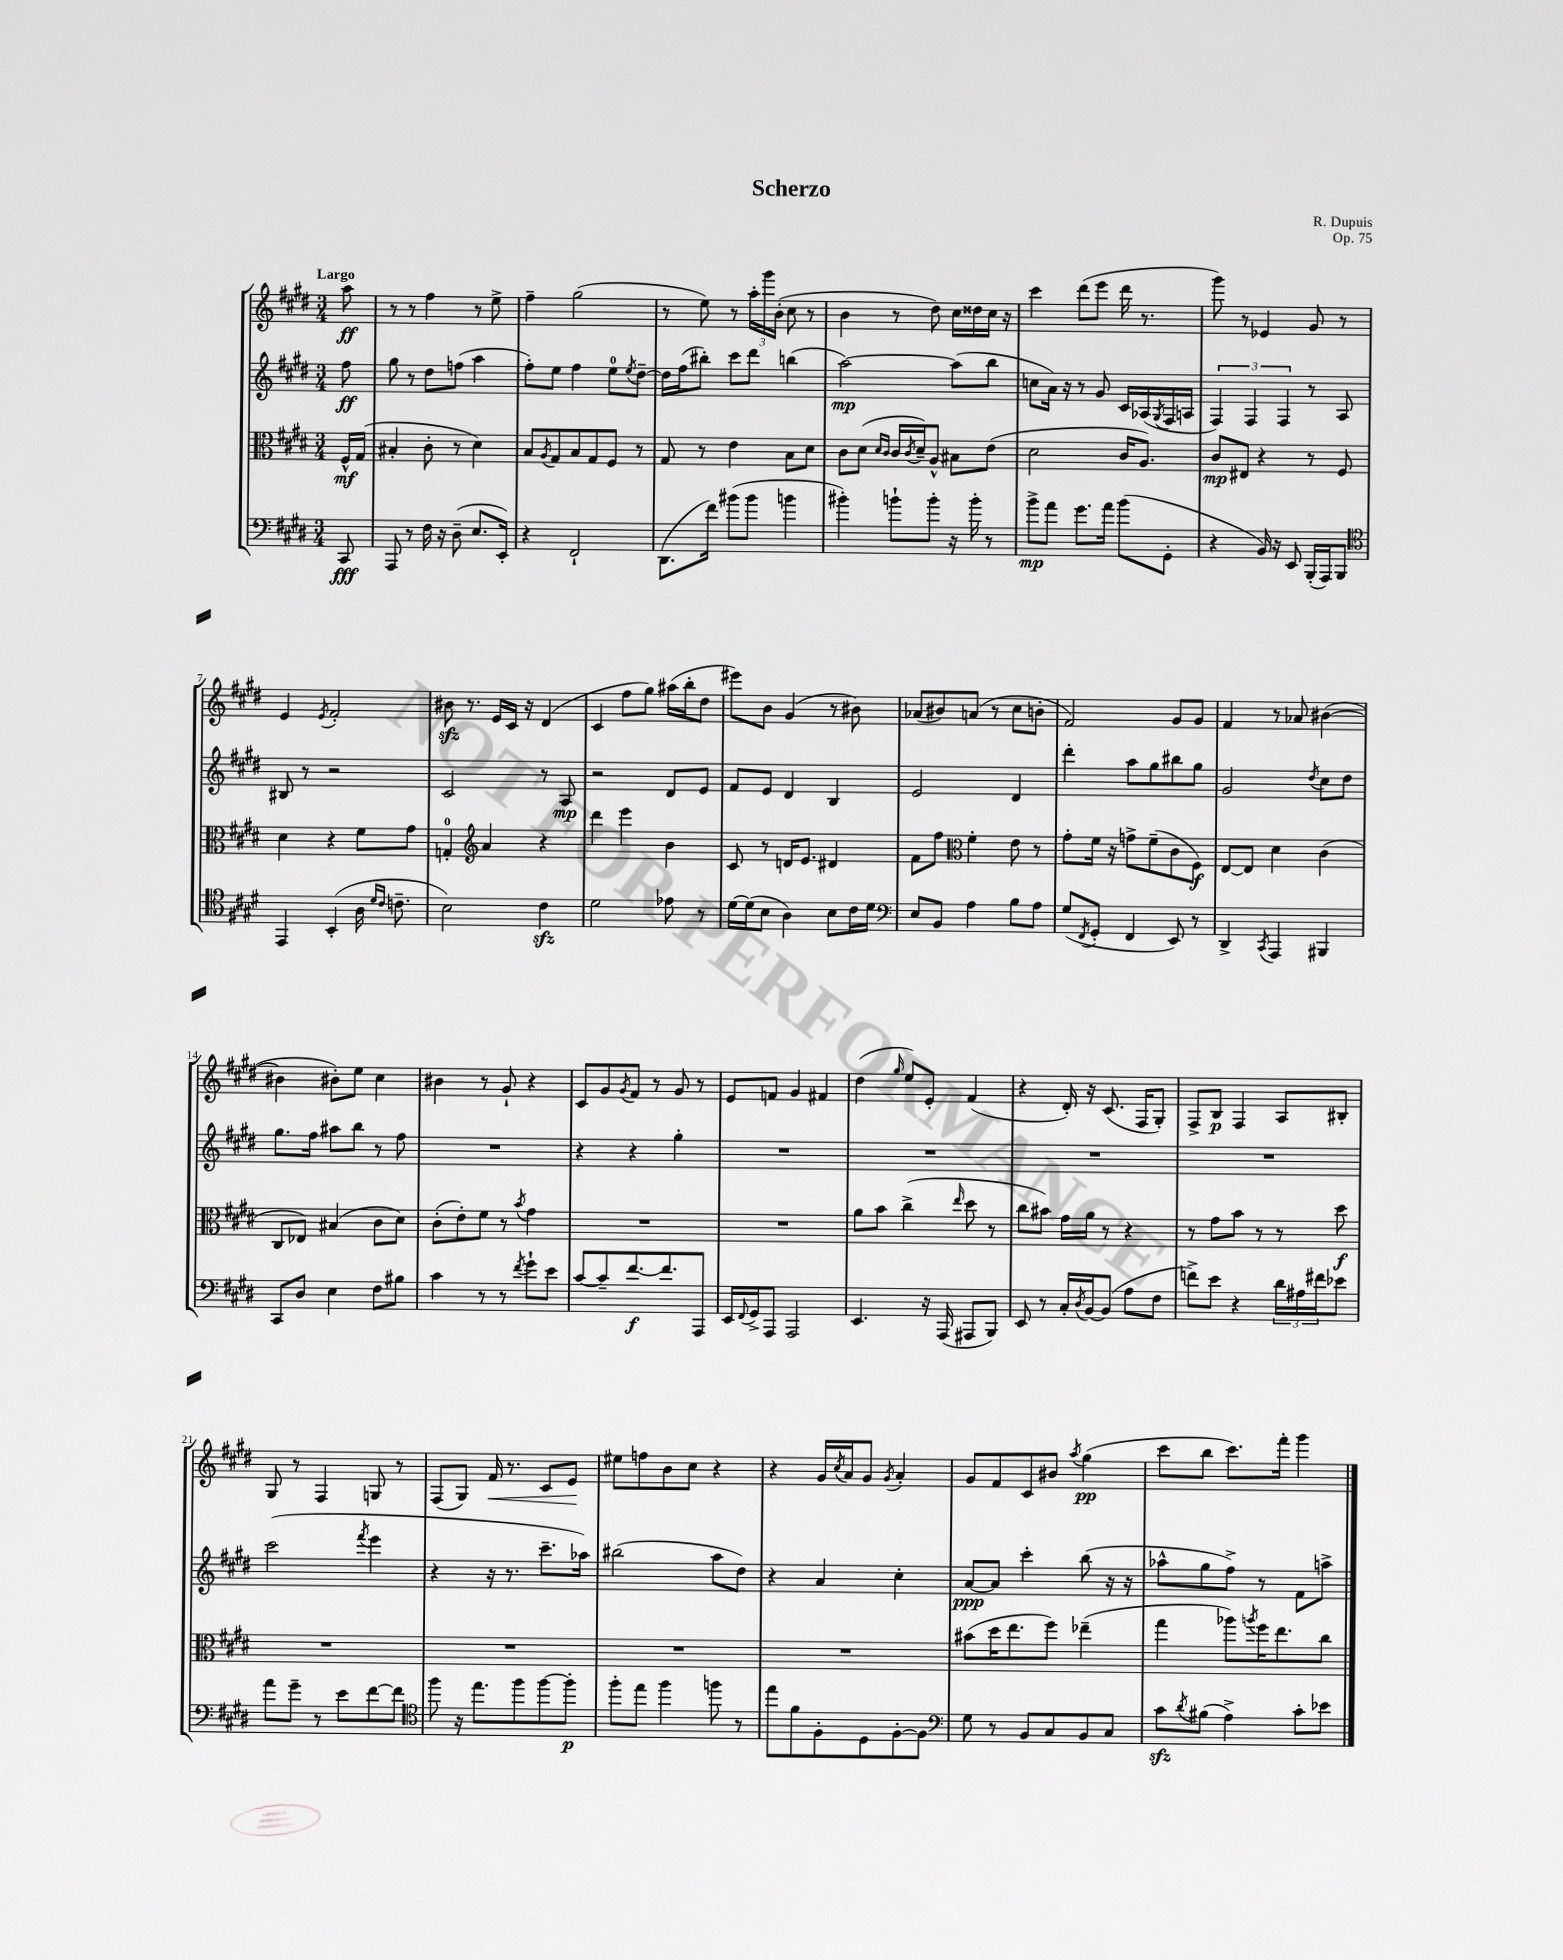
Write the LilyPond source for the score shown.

\header { title = "Scherzo" composer = "R. Dupuis" opus = "Op. 75" }
<<
\new StaffGroup <<
\new Staff = "s0" {
    \clef treble \key e \major \numericTimeSignature \time 3/4 \partial 8 \tempo "Largo"
    a''8\ff |
    r8 r8 fis''4 r8 e''8-> |
    fis''4-- gis''2( |
    r8 e''8) r8 \tuplet 3/2 { a''16-. gis'''16 b'16-.( } cis''8 r8 |
    b'4 r8 dis''8) cis''16 disis''16 cis''16 r16 |
    cis'''4 dis'''8( e'''8 dis'''16 r8. |
    gis'''8) r8 ees'4 gis'8 r8 |
    e'4 \acciaccatura { e'8 } fis'2-. |
    bis'8\sfz r8. e'16 cis'16 r16 dis'4( |
    cis'4 fis''8 gis''8) ais''16( b''16-. dis''8 |
    eis'''8) b'8 gis'4( r8 bis'8) |
    aes'8( bis'8) a'8( r8 cis''8 b'8-. |
    fis'2) gis'8 gis'8 |
    fis'4 r8 aes'8 bis'4~( |
    bis'4 bis'8-.) e''8 cis''4 |
    bis'4 r8 gis'8-! r4 |
    cis'8 gis'8 \acciaccatura { gis'8 } fis'8 r8 gis'8 r8 |
    e'8 f'8 gis'4 fis'4 |
    dis''4( \grace { gis''16 } e''8) e'8-. fis'4( |
    r4 dis'16-.) r16 cis'8.( fis16 gis8-.) |
    fis8-> b8\p fis4 a8 bis8-. |
    gis8 r8 fis4 g8 r8 |
    fis8( gis8) fis'16\< r8. cis'8 e'8\! |
    eis''8 f''8 b'8 cis''8 r4 |
    r4 gis'16 \acciaccatura { cis''8 } a'16 gis'8 \acciaccatura { gis'8 } a'4-. |
    gis'8 fis'8 cis'8 bis'8 \acciaccatura { a''8 } gis''4\pp( |
    cis'''8 b''8 cis'''8.) fis'''16-. gis'''4 \bar "|." |
}
\new Staff = "s1" {
    \clef treble \key e \major \numericTimeSignature \time 3/4 \partial 8
    fis''8\ff |
    gis''8 r8 dis''8 f''8( a''4 |
    fis''8-.) e''8 fis''4 e''8-0 \acciaccatura { e''8 } dis''8~-- |
    dis''16 fis''16( bis''8-.) cis'''8 dis'''8 b''4( |
    a''2~\mp) a''8( b''8 |
    c''8 a'16) r16 r8 gis'8 cis'16 aes16( \acciaccatura { gis8 } fis16 a16 |
    \tuplet 3/2 { fis4) fis4 fis4 } r8 a8 |
    bis8 r8 r2 |
    cis'2 r8 a8\mp |
    r2 dis'8 e'8 |
    fis'8 e'8 dis'4 b4 |
    e'2 dis'4 |
    dis'''4-. a''8 gis''8 bis''8 gis''8 |
    gis'2 \acciaccatura { dis''8 } cis''8 dis''8 |
    gis''8. fis''16 ais''8 b''8 r8 fis''8 |
    R2. |
    r4 r4 gis''4-. |
    R2. |
    R2. |
    R2. |
    R2. |
    cis'''2( \acciaccatura { fis'''8 } e'''4 |
    r4 r16 r8. cis'''8.-- aes''16) |
    bis''2( a''8 dis''8) |
    r4 a'4 cis''4-. |
    a'8~\ppp a'8 cis'''4-. b''8( r16 r16 |
    aes''8-^ gis''8 fis''8->) r8 fis'8 a''8-> \bar "|." |
}
\new Staff = "s2" {
    \clef alto \key e \major \numericTimeSignature \time 3/4 \partial 8
    fis16-^\mf gis16( |
    bis4-. cis'8-. r8 dis'4) |
    b8 \acciaccatura { a8 } gis8 b8 gis8 fis8 r8 |
    gis8 r8 e'4 b8 dis'8 |
    cis'8 dis'8( \grace { dis'16 cis'16 } cis'16 \acciaccatura { cis'8 } dis'16--) a8-^ bis8 e'8( |
    dis'2 cis'16 a8.) |
    cis'8\mp eis8 r4 r8 fis8 |
    dis'4 r4 fis'8 gis'8 |
    g4-0-. \clef treble a'4 r4 |
    dis'''4 e'''4 b'4 |
    cis'8 r8 d'16 e'8. dis'4 |
    fis'8 fis''8 \clef alto fis'4-. e'8 r8 |
    gis'8-. fis'16 r16 g'8-> fis'8--( cis'8 fis8\f) |
    e8~ e8 dis'4 cis'4( |
    cis8 ees8) bis4( cis'8 dis'8) |
    cis'8-.( e'8-.) fis'8 r8 \acciaccatura { b'8 } gis'4 |
    R2. |
    R2. |
    a'8 b'8 cis''4->( \grace { e''16 } dis''8 r8 |
    cis''8 bis'8) gis'16 a'16 r8 r4 |
    r8 gis'8 b'8 r8 r8 dis''8\f |
    R2. |
    R2. |
    R2. |
    R2. |
    bis'8( dis''16 e''8. fis''8) ees''4--( |
    gis''4 aes''8) \acciaccatura { a''8 } fis''16 e''8. cis''8 \bar "|." |
}
\new Staff = "s3" {
    \clef bass \key e \major \numericTimeSignature \time 3/4 \partial 8
    cis,8\fff |
    a,,8 r8 fis16 r16 dis8--( e8. e,16-.) |
    r4 fis,2-! |
    dis,8.( fis'16) bis'8( bis'8 b'4 |
    bis'4-.) b'8-! b'8-. r16 b'16-. r8 |
    b'8->\mp a'8 gis'8. a'16 b'8( gis,8-. |
    r4 b,16) r16 e,8 b,,16-.( a,,16) b,,8 |
    \clef tenor e,4 b,4-.( a16 \grace { dis'16 cis'16 } c'8.-- |
    b2) cis'4\sfz |
    dis'2 ees'8 r8 |
    dis'16~ dis'16( b8 a4) b8 cis'16 dis'16 |
    \clef bass e8 b,8 a4 b8 a8 |
    gis8( \acciaccatura { fis,8 } gis,8-. fis,4 e,8) r8 |
    dis,4-> \acciaccatura { cis,8 } a,,4 bis,,4 |
    cis,8 dis8 e4 fis8 bis8 |
    cis'4 r8 r8 \acciaccatura { fis'8 } gis'8-! e'8 |
    cis'8~ cis'8-- fis'8.~\f fis'8. a,,8 |
    e,16 \appoggiatura { fis,8 } gis,16-> a,,8 a,,2 |
    e,4. r16 a,,16( ais,,8 b,,8) |
    e,8 r8 cis16-. \acciaccatura { dis8 } b,16~ b,8( a8 fis8 |
    f'8->) e'8 r4 \tuplet 3/2 { dis'16 ais16 fis'16 } ees'8 |
    a'8 gis'8-- r8 e'8 fis'8~ fis'8 |
    \clef tenor fis''8 r16 e''8. fis''8 fis''8~ fis''8-.\p |
    fis''8-. e''8 fis''4 f''8 r8 |
    e''8 fis'8 fis8-. dis8 fis8~-. fis8 |
    \clef bass gis8 r8 b,8 cis8 b,8 cis8 |
    cis'8\sfz \acciaccatura { dis'8 } bis8( a4->) cis'8-. ees'8 \bar "|." |
}
>>
>>
